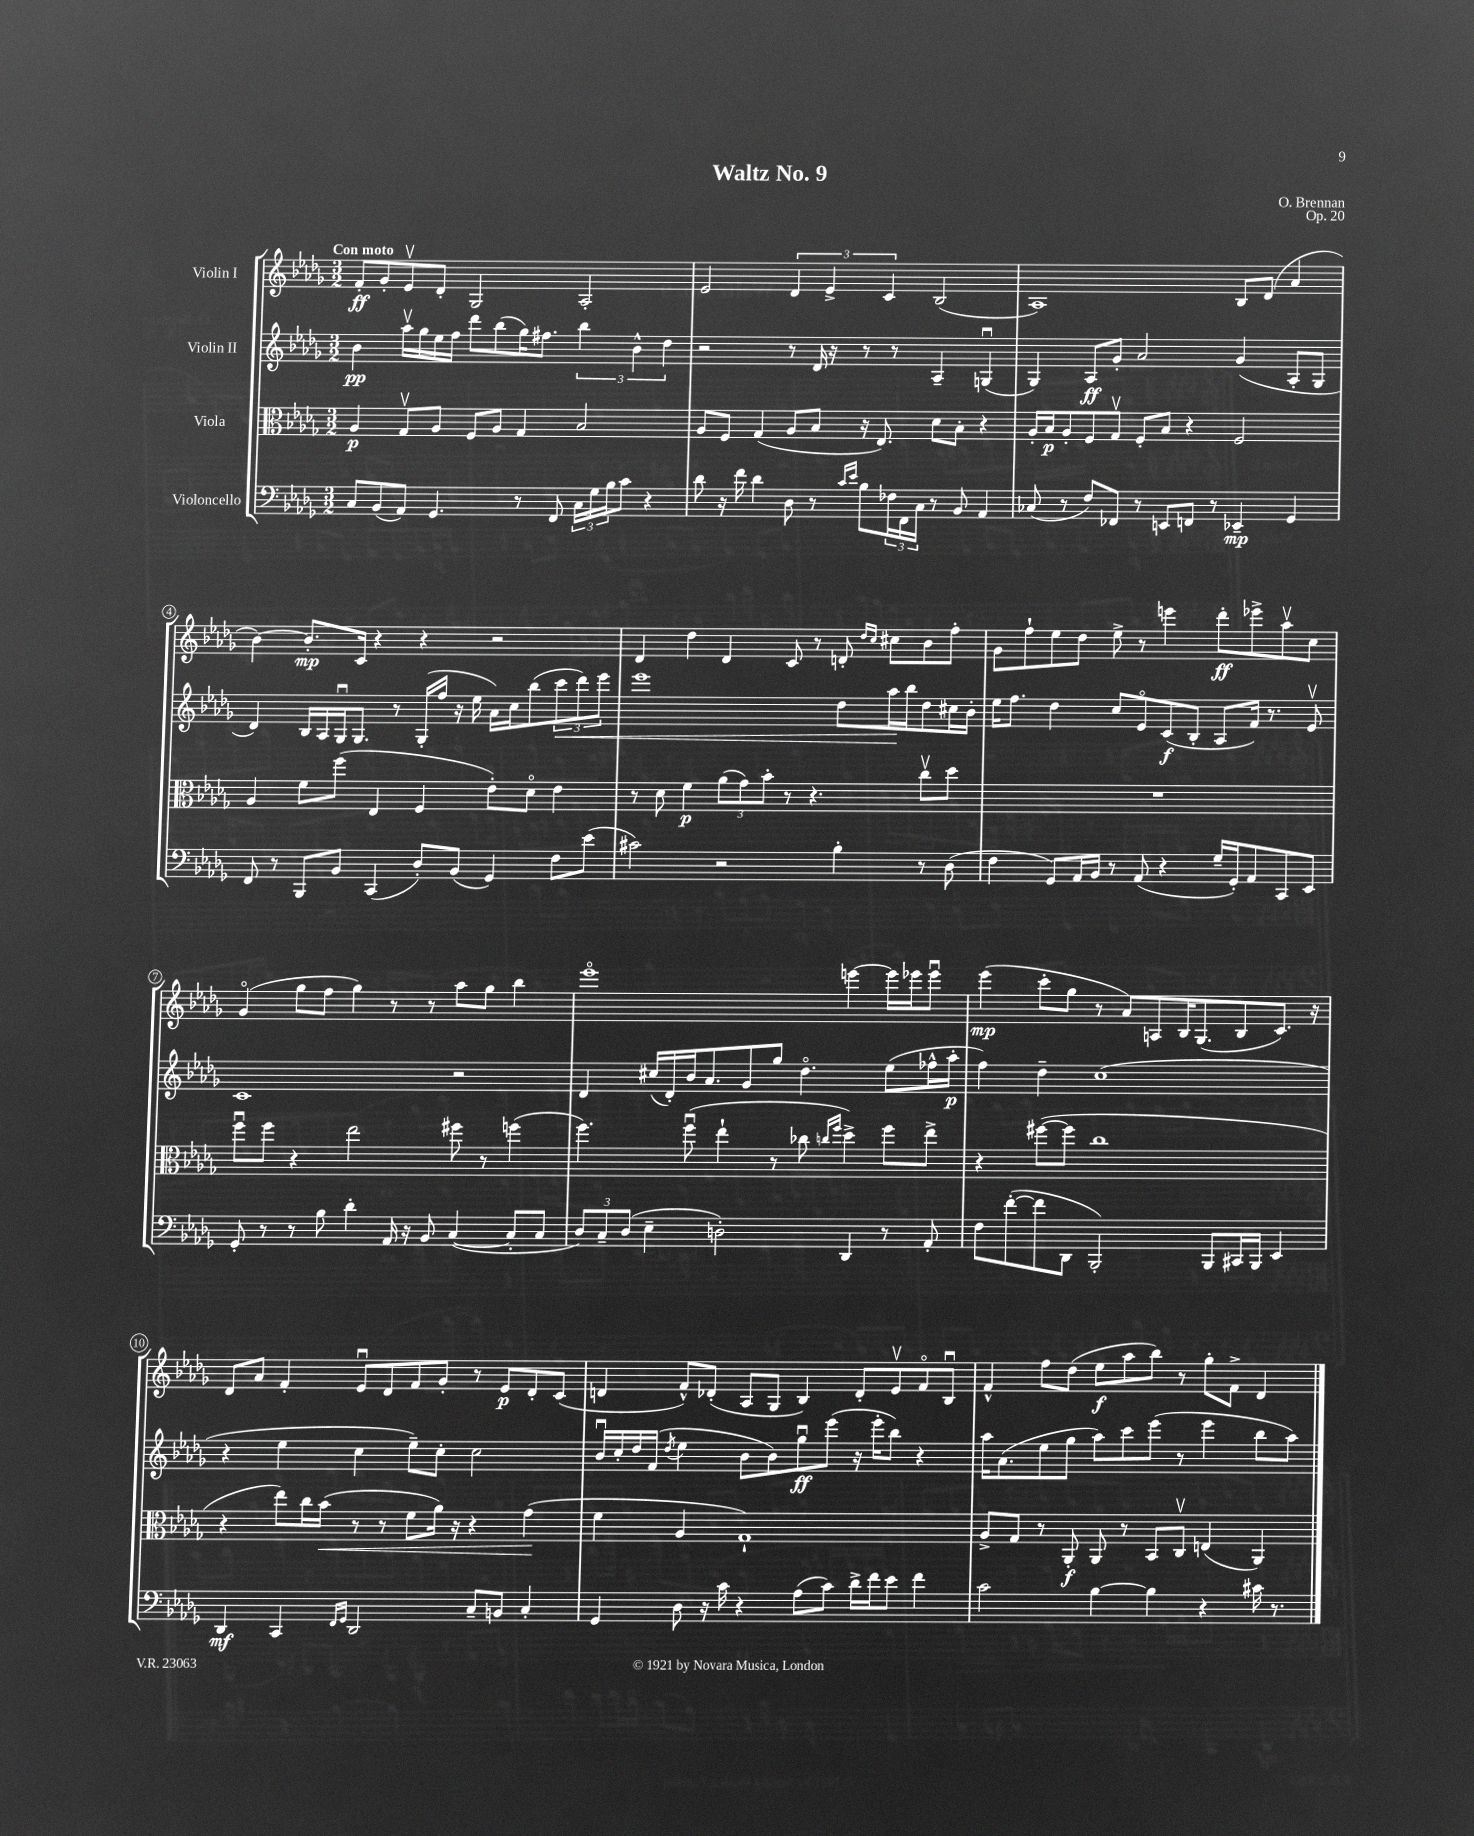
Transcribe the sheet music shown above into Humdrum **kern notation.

**kern	**kern	**kern	**kern
*staff4	*staff3	*staff2	*staff1
*clefF4	*clefC3	*clefG2	*clefG2
*k[b-e-a-d-g-]	*k[b-e-a-d-g-]	*k[b-e-a-d-g-]	*k[b-e-a-d-g-]
*M3/2	*M3/2	*M3/2	*M3/2
8C	4A-	4b-	8f'
(8BB-	.	.	8g-'
8AA-)	8G-v	16aa-v	8e-v
.	.	16gg-	.
4.GG-	8A-	16ee-	8d-'
.	.	16ff	.
.	8F	8ddd-	2G-
.	8A-	(8bb-	.
8r	4G-	16gg-)	.
.	.	8.ff#	.
8FF	.	.	.
24C	2B-	6bb-	2A-'
24G-	.	.	.
24B-	.	.	.
8c	.	.	.
.	.	6b-^^	.
4r	.	.	.
.	.	6dd-	.
=	=	=	=
8d-	8A-	2r	2e-
16r	8F	.	.
16f	.	.	.
4d-	(4G-	.	.
8D-	8A-	8r	6d-
8r	8B-	16d-	.
.	.	.	6e-^
.	.	16r	.
16qqc	.	.	.
16qqe-	.	.	.
8B-	16r	8r	.
.	8.E-)	.	.
.	.	.	6c
24F-	.	8r	.
24FF	.	.	.
24C	.	.	.
8r	8d-	4A-~	(2B-
8BB-	8B-'	.	.
4AA-	4r	(4Gu	.
=	=	=	=
(8C-	16A-'	4G-)	1A-)
.	16B-	.	.
8r	8A-'	.	.
8F)	8F	8A-	.
8FF-	8G-v	8g-'	.
8r	8F'	2a-	.
8EE	8B-	.	.
8FF	4r	.	.
8r	.	.	.
4EE-~	2F	(4g-	8B-
.	.	.	(8d-
4GG-	.	8A-'	4a-
.	.	8G-	.
=	=	=	=
8FF	4A-	4d-)	[4b-)
8r	.	.	.
8BBB-	8f	16B-	8.b-']
.	.	16A-	.
8BB-	(8ff	16G-u	.
.	.	8.G-	16c
(4CC	4E-	.	4r
.	.	8r	.
8D-')	4F	(16G-'	4r
.	.	16ff	.
(8BB-	.	16r	.
.	.	16ee-	.
4GG-)	8e-')	16a-)	2r
.	.	16cc	.
.	8d-o	(8bb-	.
8F	4e-	12ccc	.
.	.	12ddd-)	.
(8e-	.	.	.
.	.	12eee-	.
=	=	=	=
2c#)	8r	1eee-	4d-
.	8d-	.	.
.	4f	.	4dd-
2r	(12a-	.	4d-
.	12g-)	.	.
.	12b-'	.	.
.	8r	.	8c
.	4.r	.	8r
4B-'	.	8dd-	8d'
.	.	.	16qqdd-
.	.	.	16qqcc
.	.	16aa-	8cc#
.	.	16bb-	.
8r	8ccv	8dd-	8b-
(8D-	8dd-	16cc#	8ff'
.	.	16b-'	.
=	=	=	=
4F	1.r	16ee-	8g-
.	.	8.ff	.
.	.	.	8ff`
8GG-)	.	4dd-	8ee-
16AA-	.	.	8dd-
16BB-	.	.	.
8r	.	8cc	8ee-^
(8AA-	.	8e-o	8r
4r	.	(8c	4eee
.	.	8B-'	.
16G-~	.	8A-	8ddd-'
16GG-')	.	.	.
8AA-	.	16f)	8eee-^
.	.	8.r	.
8CC	.	.	8aa-v
8EE-	.	8e-v	8cc
=	=	=	=
8GG-'	8ffu	1c	(4g-o
8r	8ff	.	.
8r	4r	.	8gg-
8B-	.	.	8ff
4d-'	2ee-	.	4gg-)
16AA-	.	.	8r
16r	.	.	.
8BB-	.	.	8r
([4C	8ff#	2r	8aa-
.	8r	.	8gg-
8C']	(4ff	.	4bb-
8C	.	.	.
=	=	=	=
12D-)	4.ff)	4d-	1eee-o
12C~	.	.	.
(12D-	.	.	.
4E-~	.	(16cc#	.
.	.	16d-')	.
.	(8ffu	16b-	.
.	.	8.a-	.
2D')	4ee-`	.	.
.	.	8g-	.
.	8r	8gg-	.
.	8cc-	4.dd-o	.
.	16qqcc	.	.
.	16qqff	.	.
4DD-	4dd-^)	.	[4eee
8r	8ff	(8ee-	16eee]
.	.	.	16eee-
8AA-'	8ee-^	16ff-^^	8eee-u
.	.	16aa-'	.
=	=	=	=
8F	4r	4ff)	(4eee-
([8f'	.	.	.
8f]	([8ff#	4dd-~	8ccc'
8DD-	8ff#]	.	8gg-
2BBB-')	1cc	(1cc	8r
.	.	.	8a-)
.	.	.	8A
.	.	.	16B-
.	.	.	(8.G-
8BBB-	.	.	.
16CC#	.	.	8B-
16BBB-	.	.	.
4EE-	.	.	8.c)
.	.	.	16r
=	=	=	=
4DD-	4r	4r	8d-
.	.	.	8a-
4CC	8ee-)	4ee-	4f'
.	16cc	.	.
.	(16b-	.	.
16qqFF	.	.	.
16qqGG-	.	.	.
2DD-	8r	4cc	8e-u
.	8r	.	8d-
.	8f	8ee-~)	8f
.	16a-)	8cc'	8g-'
.	16r	.	.
8C~	4r	2cc	8r
8BB	.	.	8e-
4C'	(4g-	.	8d-'
.	.	.	(8c
=	=	=	=
4GG-	4f	16b-u	4d
.	.	16cc'	.
.	.	16dd-	.
.	.	(16f	.
.	.	8qdd-	.
8D-	4A-	4ee-	8f^^)
16r	.	.	(8d-'
16c	.	.	.
4r	1G-`)	8b-	8A-
.	.	8b-)	8G-
(8A-	.	8gg-u	4B-)
8c)	.	(8eee-	.
16d-^	.	16r	8d-'
16f	.	16eee-'	.
8e-	.	8bb-)	8e-v
4f	.	4r	8fo
.	.	.	8B-u
=	=	=	=
2c	8A-^	16aa-	4f^^
.	.	(8.a-	.
.	8G-	.	.
.	8r	8ee-	8ff
.	8AA-'	8gg-	(8dd-
[4B-	8AA-	8aa-)	8ee-
.	8r	8ccc	8aa-
4B-]	8BB-	(8eee-	8bb-)
.	8Cv	8r	8r
4r	(4E	4eee-	8gg-'
.	.	.	8f^
16c#	4AA-)	8bb-	4d-
8.r	.	.	.
.	.	8aa-)	.
==	==	==	==
*-	*-	*-	*-
